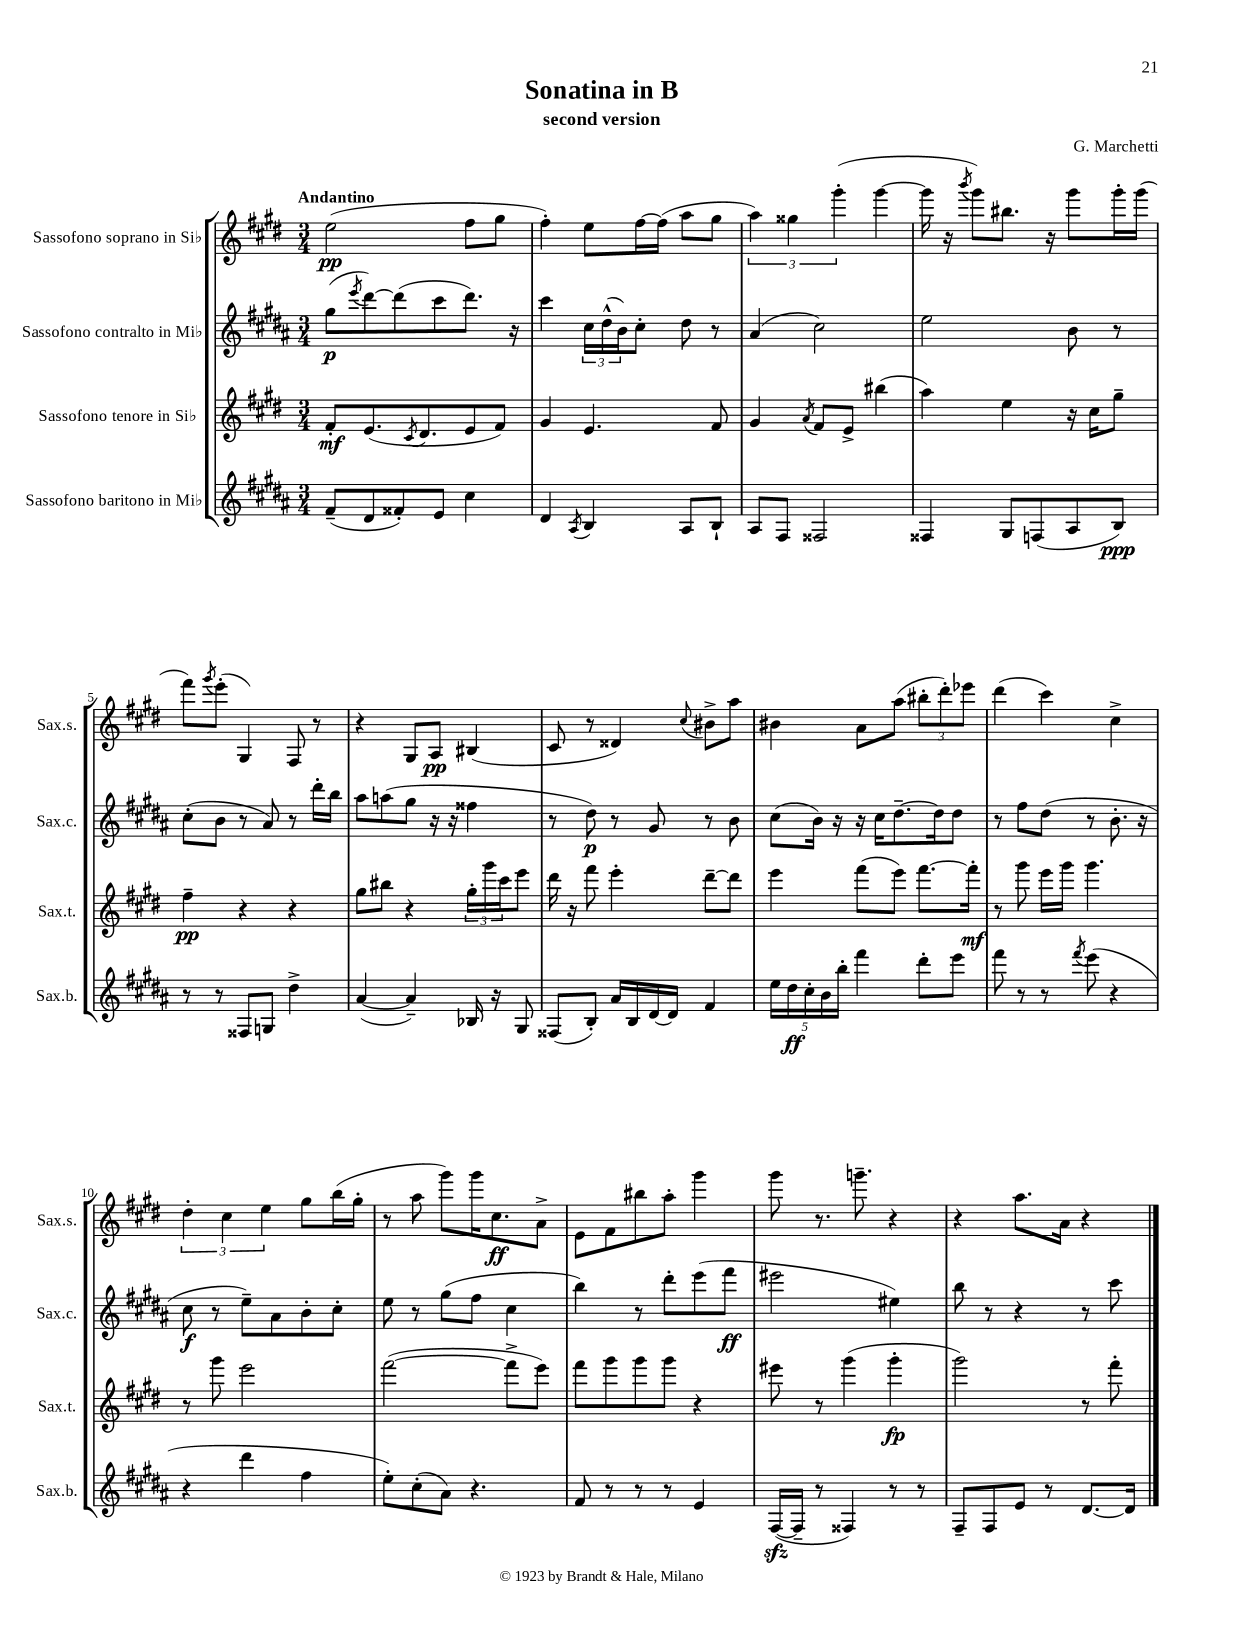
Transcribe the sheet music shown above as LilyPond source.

\header { title = "Sonatina in B" composer = "G. Marchetti" subtitle = "second version" }
<<
\new StaffGroup <<
\new Staff = "s0" \with { instrumentName = "Sassofono soprano in Sib" shortInstrumentName = "Sax.s." } {
    \clef treble \key e \major \numericTimeSignature \time 3/4 \tempo "Andantino"
    e''2\pp( fis''8 gis''8 |
    fis''4-.) e''8 fis''16~ fis''16( a''8 gis''8 |
    \tuplet 3/2 { a''4) gisis''4 gis'''4-.( } gis'''4~ |
    gis'''16 r16 \acciaccatura { b'''8 } gis'''8) bis''8. r16 gis'''8 gis'''16-. gis'''16( |
    fis'''8) \acciaccatura { gis'''8 } e'''8-.( gis4) fis8 r8 |
    r4 gis8 a8\pp bis4( |
    cis'8 r8 disis'4) \appoggiatura { cis''8 } bis'8-> a''8 |
    bis'4 a'8 a''8( \tuplet 3/2 { bis''8-. dis'''8-.) ees'''8 } |
    dis'''4( cis'''4) cis''4-> |
    \tuplet 3/2 { dis''4-. cis''4 e''4 } gis''8 b''16( gis''16-. |
    r8 a''8 gis'''8) gis'''16 cis''8.\ff a'8-> |
    e'8 fis'8 bis''8 a''8-. gis'''4 |
    gis'''8 r8. g'''8.-- r4 |
    r4 a''8. a'16 r4 \bar "|." |
}
\new Staff = "s1" \with { instrumentName = "Sassofono contralto in Mib" shortInstrumentName = "Sax.c." } {
    \clef treble \key b \major \numericTimeSignature \time 3/4
    gis''8\p( \acciaccatura { e'''8 } dis'''8~) dis'''8( cis'''8 dis'''8.) r16 |
    cis'''4 \tuplet 3/2 { cis''16 dis''16-^( b'16) } cis''8-. dis''8 r8 |
    ais'4( cis''2) |
    e''2 b'8 r8 |
    cis''8-.( b'8 r8 ais'8) r8 dis'''16-. b''16 |
    ais''8 a''8( gis''8 r16 r16 fisis''4 |
    r8 dis''8\p) r8 gis'8 r8 b'8 |
    cis''8( b'16) r16 r16 cis''16 dis''8.~-- dis''16 dis''8 |
    r8 fis''8 dis''8( r8 b'8.-. r16 |
    cis''8\f r8 e''8--) ais'8 b'8-. cis''8-. |
    e''8 r8 gis''8( fis''8 cis''4 |
    b''4) r8 dis'''8-. e'''8( fis'''8\ff |
    eis'''2 eis''4) |
    b''8 r8 r4 r8 cis'''8 \bar "|." |
}
\new Staff = "s2" \with { instrumentName = "Sassofono tenore in Sib" shortInstrumentName = "Sax.t." } {
    \clef treble \key e \major \numericTimeSignature \time 3/4
    fis'8-.\mf e'8.( \acciaccatura { cis'8 } dis'8. e'8 fis'8) |
    gis'4 e'4. fis'8 |
    gis'4 \acciaccatura { a'8 } fis'8 e'8-> bis''4( |
    a''4) e''4 r16 cis''16 gis''8-- |
    fis''4--\pp r4 r4 |
    gis''8 bis''8 r4 \tuplet 3/2 { gis''16-. gis'''16 cis'''16 } e'''8 |
    dis'''16 r16 fis'''8 e'''4-. dis'''8~-- dis'''8 |
    e'''4 fis'''8( e'''8) fis'''8.~ fis'''16-.\mf |
    r8 gis'''8 e'''16 gis'''16 gis'''4. |
    r8 gis'''8 e'''2 |
    fis'''2~( fis'''8-> e'''8) |
    fis'''8 gis'''8 gis'''8 gis'''8 r4 |
    eis'''8 r8 gis'''4( gis'''4-.\fp |
    gis'''2) r8 fis'''8-. \bar "|." |
}
\new Staff = "s3" \with { instrumentName = "Sassofono baritono in Mib" shortInstrumentName = "Sax.b." } {
    \clef treble \key b \major \numericTimeSignature \time 3/4
    fis'8--( dis'8 fisis'8-.) e'8 cis''4 |
    dis'4 \acciaccatura { ais8 } b4 ais8 b8-! |
    ais8 fis8 fisis2 |
    fisis4 gis8 f8( ais8 b8\ppp) |
    r8 r8 fisis8 g8 dis''4-> |
    ais'4~( ais'4--) bes16 r16 gis8 |
    fisis8( b8-.) ais'16 b16 dis'16~ dis'16 fis'4 |
    \tuplet 5/4 { e''16 dis''16\ff cis''16-. b'16 b''16-. } fis'''4 dis'''8-. e'''8 |
    fis'''8 r8 r8 \acciaccatura { fis'''8 } e'''8( r4 |
    r4 dis'''4 fis''4 |
    e''8-.) cis''8-.( ais'8) r4. |
    fis'8 r8 r8 r8 e'4 |
    fis16~\sfz( fis16-- r8 fisis4) r8 r8 |
    fis8-- fis8 e'8 r8 dis'8.~ dis'16 \bar "|." |
}
>>
>>
